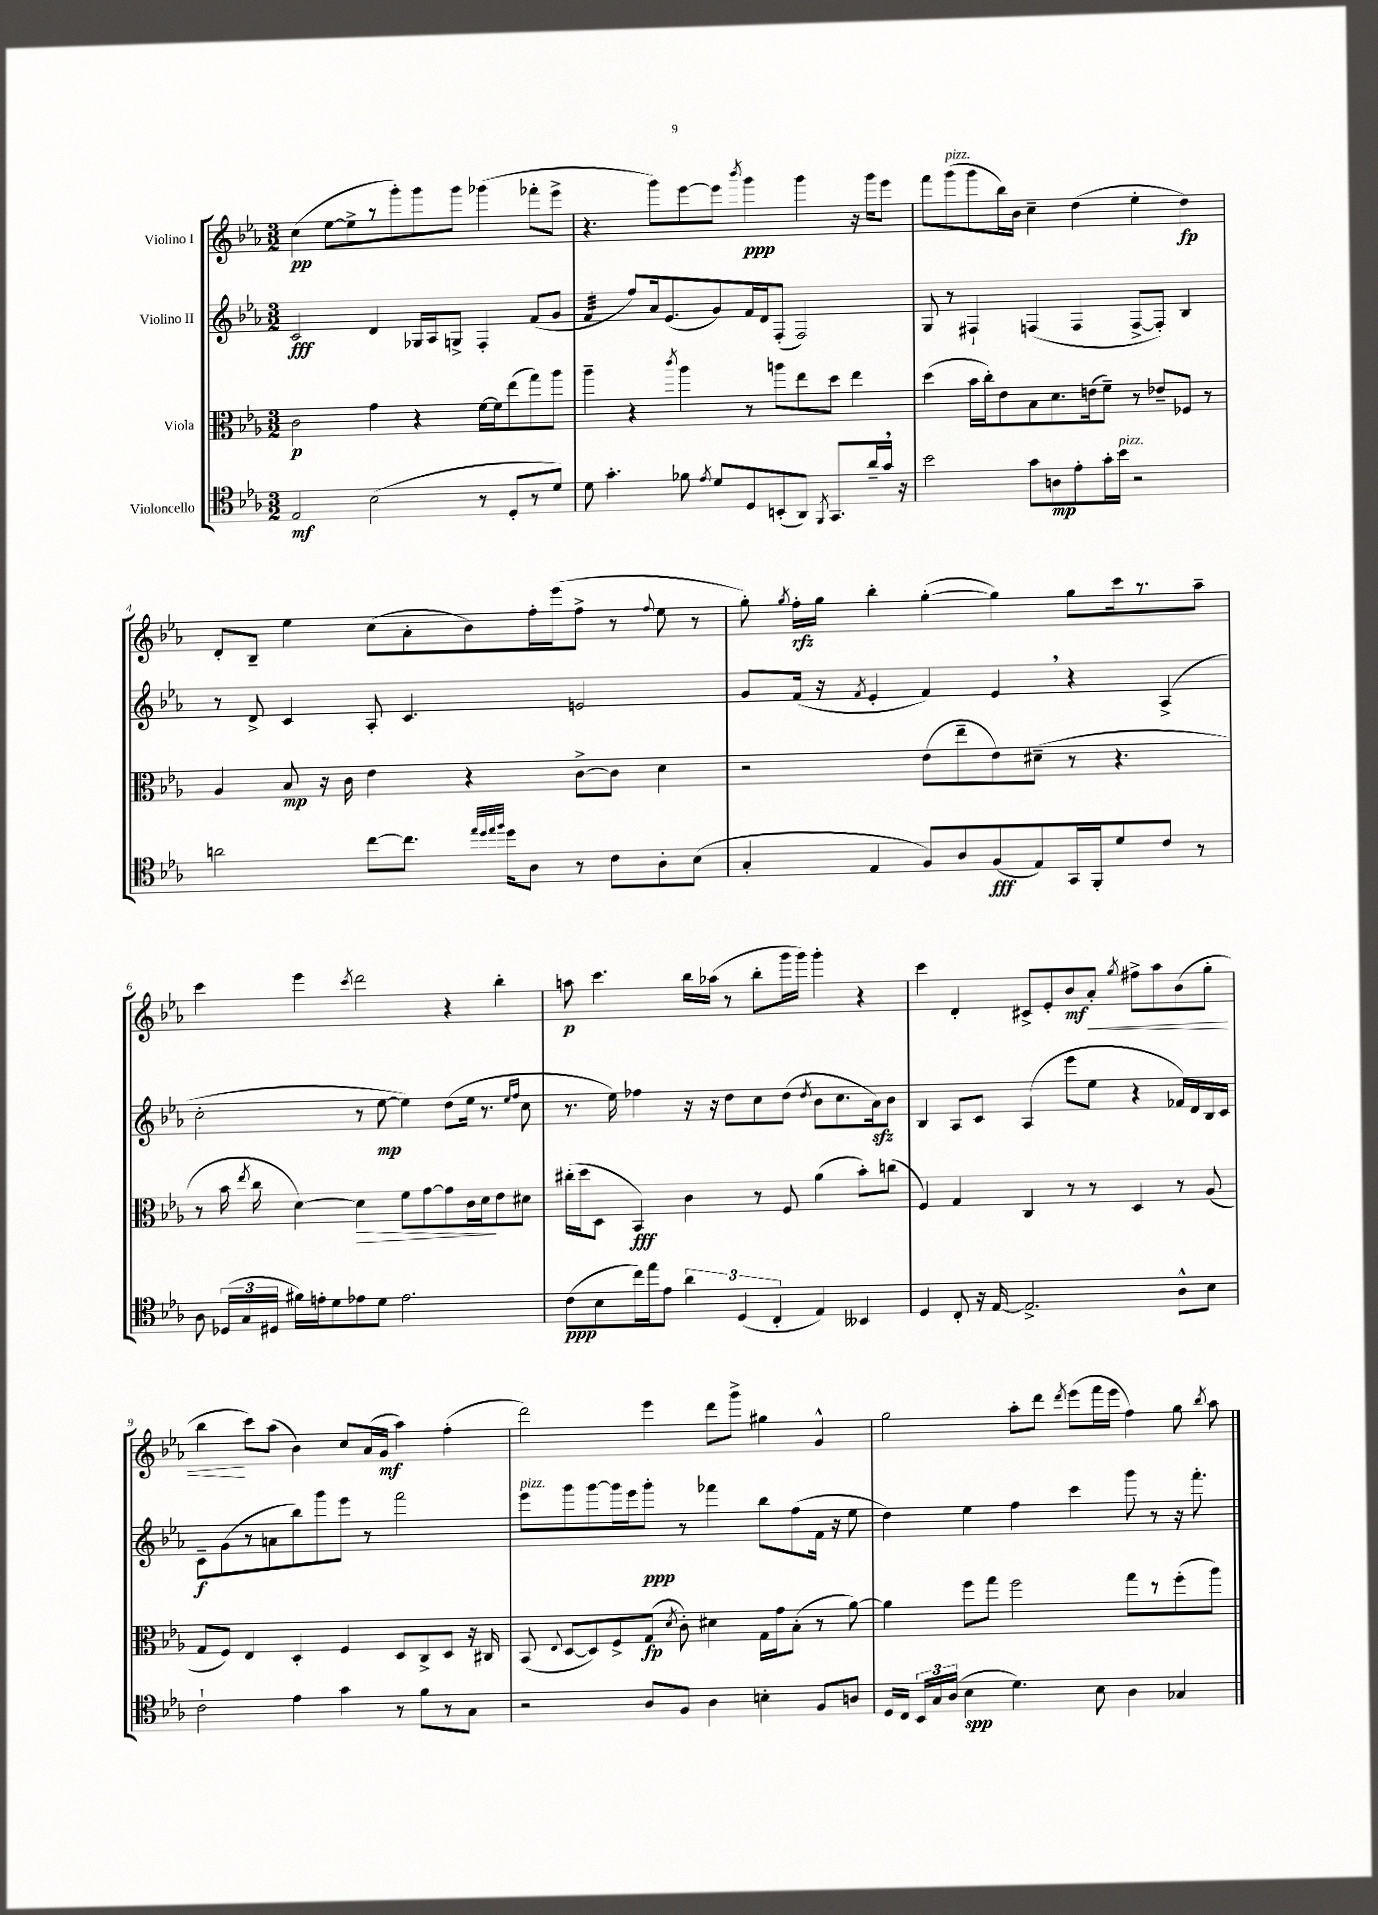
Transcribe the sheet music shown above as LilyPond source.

<<
\new StaffGroup <<
\new Staff = "s0" \with { instrumentName = "Violino I" } {
    \clef treble \key ees \major \numericTimeSignature \time 3/2
    \autoBeamOff c''4\pp( ees''8[~ ees''8-> r8 g'''8-.) g'''8 g'''8] ges'''4( fes'''8[-. ees'''8]-> |
    r4. g'''8[) ees'''8~ ees'''8] \acciaccatura { bes'''8 } g'''4\ppp g'''4 r16 g'''16[ ees'''8] |
    f'''8[ g'''8^\markup { \italic "pizz." }( g'''8 bes''16) bes'16] c''4-- d''4( ees''4-. d''4\fp) |
    d'8[-. bes8]-- ees''4 c''8[( aes'8-. bes'8) f''16-. ees'''16( f''8]-> r8 \appoggiatura { f''8 } ees''8 r8 |
    g''8-.) \acciaccatura { g''8 } f''16[-.\rfz g''16] bes''4-. g''4~-.( g''4) g''8[ c'''16 r8. aes''8]-- |
    c'''4 ees'''4 \acciaccatura { c'''8 } d'''2 r4 bes''4-. |
    a''8\p c'''4. bes''16[ aes''16]( r8 bes''8[-. g'''16 g'''16]) g'''4-. r4 |
    c'''4 d'4-. cis'8[-> ees'8-. bes'8\mf aes'8]-.\< \acciaccatura { g''8 } fis''8[-> aes''8 bes'8( g''8]-. |
    bes''4\! c'''8[) aes''8]( bes'4) c''8[ aes'16( g'16]\mf aes''4) f''4-.( |
    d'''2) ees'''4 d'''8[ g'''8]-> gis''4 g'4-^ |
    g''2 aes''8[-. d'''8] \acciaccatura { d'''8 } ees'''8[( f'''16 ees'''16] f''4) g''8 \acciaccatura { bes''8 } aes''8 \bar "|." |
}
\new Staff = "s1" \with { instrumentName = "Violino II" } {
    \clef treble \key ees \major \numericTimeSignature \time 3/2
    \autoBeamOff c'2\fff d'4 ges16[ aes16 g8]-> f4-. f'8[( g'8] |
    f'4:32 f''8[) aes'16 ees'8.( g'8) f'16 d'16 f8]-.( f2) |
    g8 r8 fis4-! f4( f4 f8[~-> f8]-.) bes4 |
    r8 d'8-> c'4 aes8-. c'4. e'2 |
    g'8[ f'16]( r16 \acciaccatura { f'8 } ees'4-. f'4) ees'4 \breathe r4 aes4->( |
    c''2-. r8 ees''8~\mp ees''4) d''8[( ees''16] r8. \grace { ees''16[ f''16] } c''8 |
    r8. ees''16) fes''4 r16 r16 d''8[ c''8 d''8]( \acciaccatura { d''8 } bes'8[ c''8. aes'16\sfz) bes'8] |
    bes4 aes8[ c'8] aes4( ees'''8[ ees''8] r4 fes'16[) d'16 bes16 c'16] |
    c'8[--\f g'8( r8 a'8 bes''8) g'''8 ees'''8] r8 f'''2 |
    ees'''8[^\markup { \italic "pizz." } g'''8 g'''8~ g'''16 ees'''16 g'''8]-.\ppp r8 fes'''4 bes''8[ f''8( f'16] r16 ees''8 |
    d''4) ees''4 f''4 c'''4 g'''8 r8 r16 f'''8.-. \bar "|." |
}
\new Staff = "s2" \with { instrumentName = "Viola" } {
    \clef alto \key ees \major \numericTimeSignature \time 3/2
    \autoBeamOff c'2\p g'4 r4 f'16[~ f'16 ees''8( g''8) aes''8] |
    aes''4-- r4 \acciaccatura { c'''8 } aes''4 r8 a''8[ ees''8 d''8] ees''4 |
    d''4( bes'16[ c''16-.) ees'8 bes8 d'8. e'16( f'8]--) r8 ees'8[-- fes8] r8 |
    aes4 bes8\mp r16 c'16 ees'4 r4 c'8[~-> c'8] d'4 |
    r2 ees'8[( ees''8-- ees'8) dis'8]--( r8 r4. |
    r8 bes'16 \acciaccatura { ees''8 } c''16 d'4~) d'4\> f'8[ g'8~ g'8 c'16 d'16\! ees'8 dis'8] |
    cis''16[-.( d''16 d8] bes,4\fff) c'4 r8 f8 aes'4( bes'8[-.) c''8]( |
    f4) g4 c4 r8 r8 d4 r8 aes8( |
    g8[ f8]) ees4 d4-. f4 d8[ c8-> d8] r16 cis16 |
    bes,8( \appoggiatura { ees8 } d8[~ d8) f8-> g8]\fp( \acciaccatura { d'8 } c'8-.) dis'4 g16[ g'16 bes8]-.( r8 aes'8~) |
    aes'4 f''8[ g''8] f''2 g''8[ r8 f''8-.( aes''8]) \bar "|." |
}
\new Staff = "s3" \with { instrumentName = "Violoncello" } {
    \clef tenor \key ees \major \numericTimeSignature \time 3/2
    \autoBeamOff ees2\mf bes2( r8 d8[-. r8 d'8]) |
    d'8 g'4.-. fes'8 \acciaccatura { ees'8 } d'8[ d8 b,8-.( aes,8]) \acciaccatura { f,8 } g,8.[ aes'16-- g'16] \breathe r16 |
    bes'2 g'8[ a8\mp ees'8-. g'16-. bes'16]^\markup { \italic "pizz." } r2 |
    a'2 c''8[~ c''8.] \grace { ees''32[ d''32 ees''32 f''32] } d''16[ aes8] r8 c'8[ aes8-. bes8]( |
    g4-. ees4 f8[) aes8 f8\fff( ees8) g,16 f,16-. d'8 c'8] r8 |
    aes8 \tuplet 3/2 { des16[( g16 dis16] } fis'16[) e'16-. d'8 ees'8 d'8] ees'2. |
    c'8[\ppp( bes8 c''16) ees''16 ees'8] \tuplet 3/2 { aes'4 d4( c4-. } ees4) beses,4 |
    d4 c8-. r16 ees16~ ees2.-> aes8[-^ bes8] |
    c'2-! ees'4 g'4 r8 f'8[ r8 g8] |
    r2 aes8[ f8] aes4 b4-. f8[ a8] |
    d16[ c16] \tuplet 3/2 { bes,16[ g16 aes16]( } bes4\spp d'4.) bes8 aes4 ges4 \bar "|." |
}
>>
>>
